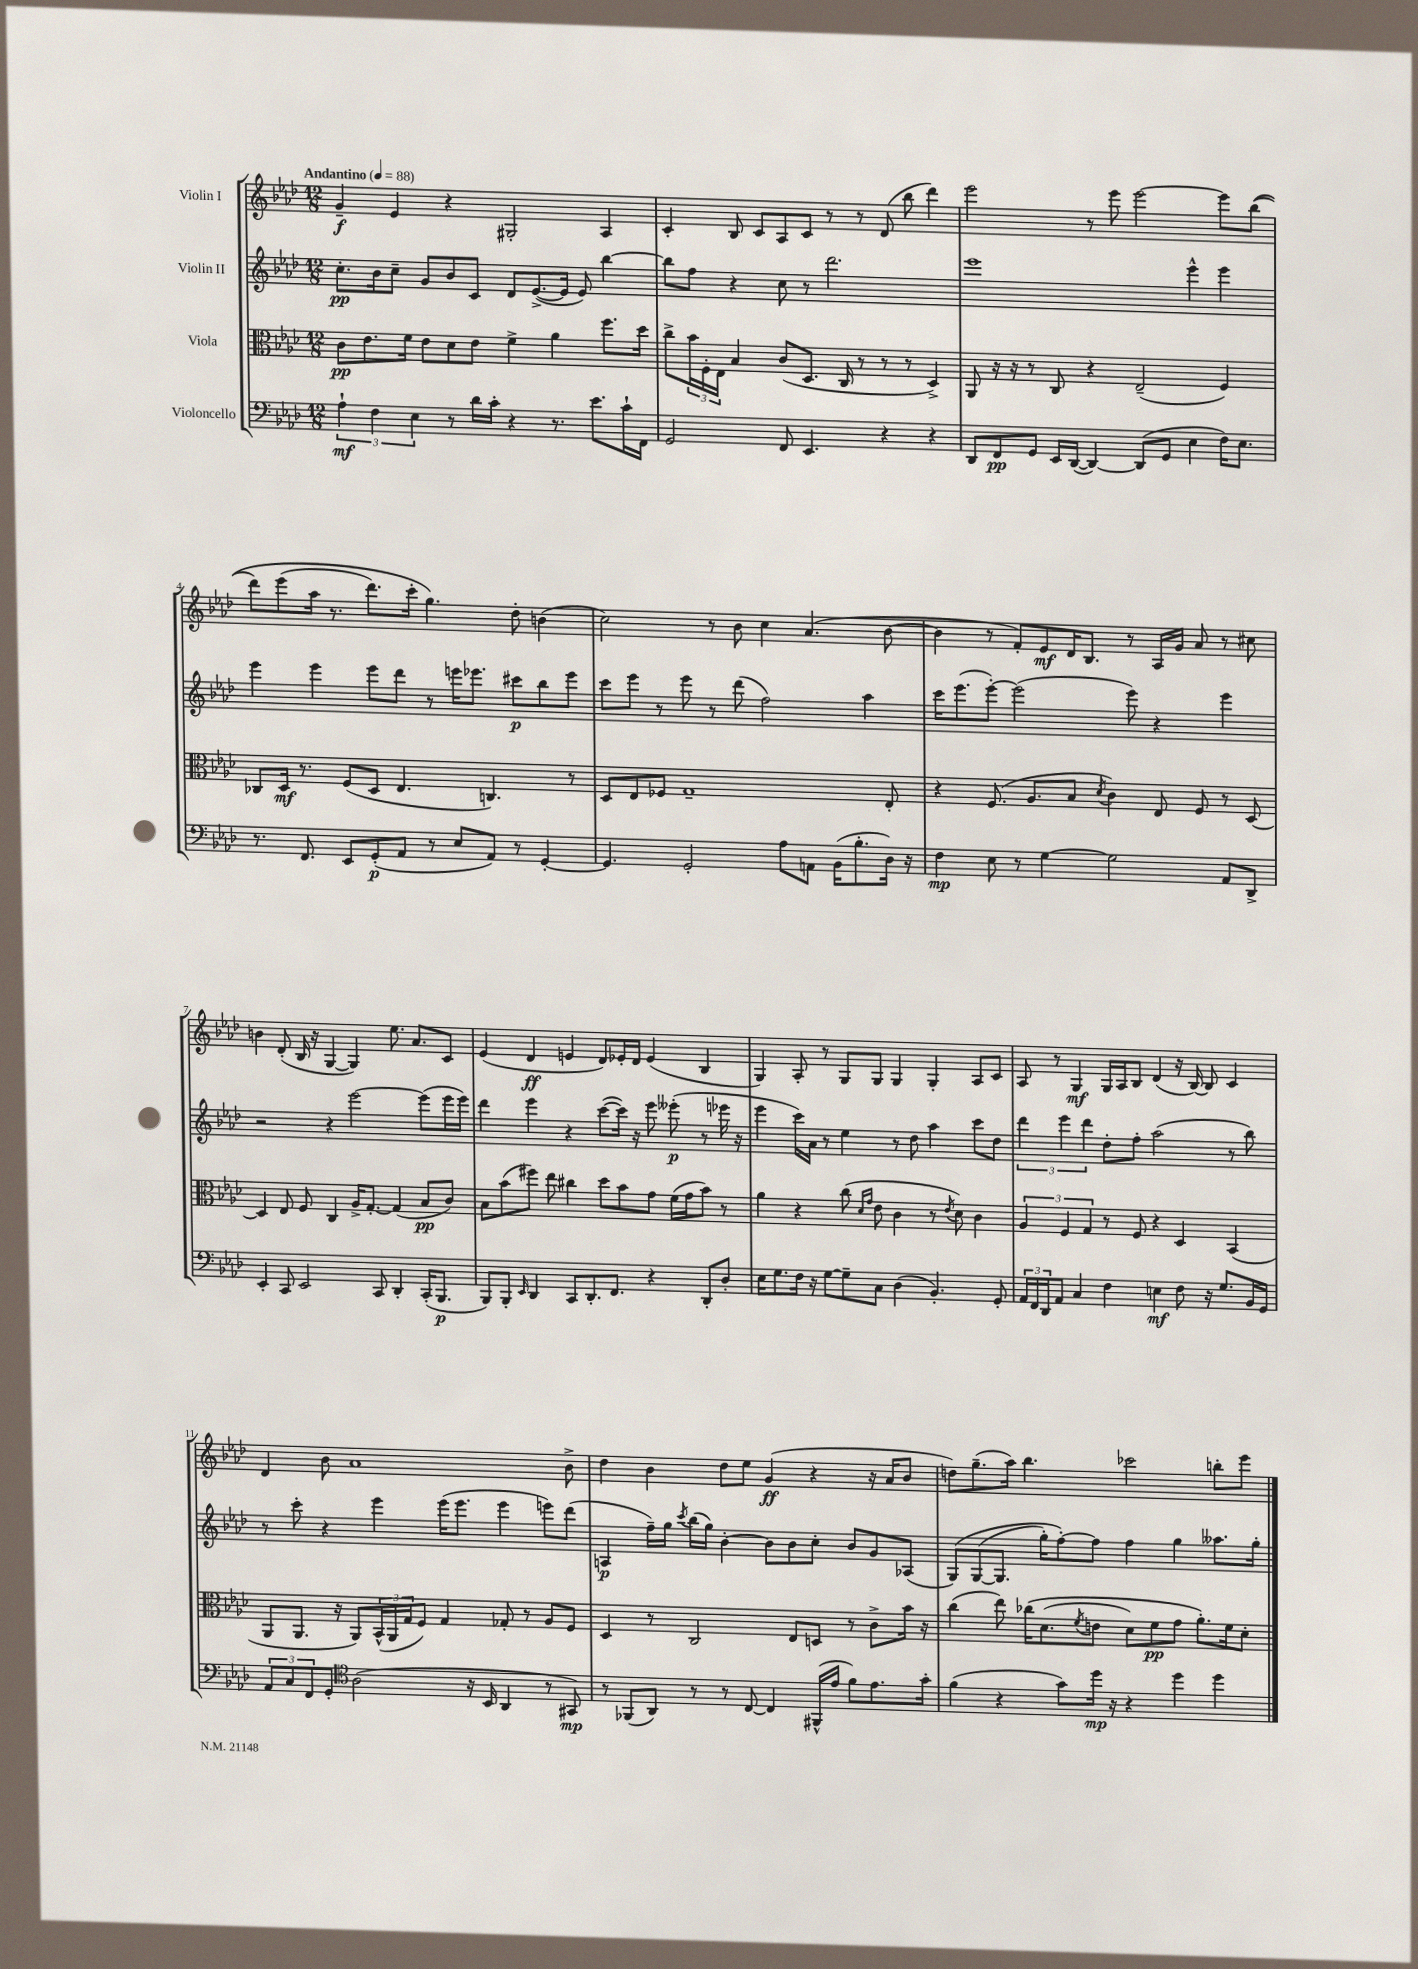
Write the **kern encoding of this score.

**kern	**dynam	**kern	**dynam	**kern	**dynam	**kern	**dynam
*part4	*part4	*part3	*part3	*part2	*part2	*part1	*part1
*staff4	*staff4	*staff3	*staff3	*staff2	*staff2	*staff1	*staff1
*I"Violoncello	*	*I"Viola	*	*I"Violin II	*	*I"Violin I	*
*clefF4	*	*clefC3	*	*clefG2	*	*clefG2	*
*k[b-e-a-d-]	*	*k[b-e-a-d-]	*	*k[b-e-a-d-]	*	*k[b-e-a-d-]	*
*M12/8	*	*M12/8	*	*M12/8	*	*M12/8	*
*MM88	*	*MM88	*	*MM88	*	*MM88	*
=1	=1	=1	=1	=1	=1	=1	=1
!	!	!	!	!	!	!LO:TX:a:B:t=Andantino	!
6A-`\	mf	8c\L	pp	8.cc'\L	pp	4g~/	f
.	.	8.e-\	.	.	.	.	.
6F\	.	.	.	.	.	.	.
.	.	.	.	16b-\k	.	.	.
.	.	.	.	8cc~\J	.	4e-/	.
.	.	16f\Jk	.	.	.	.	.
6E-\	.	.	.	.	.	.	.
.	.	8e-\L	.	8g/L	.	.	.
8r	.	8d-\	.	8b-/	.	4r	.
16d-\LL	.	8e-\J	.	8c/J	.	.	.
16c'\JJ	.	.	.	.	.	.	.
4r	.	4f^\	.	8d-/L	.	2G#X'/	.
.	.	.	.	([8.e-^/	.	.	.
8.r	.	4a-\	.	.	.	.	.
.	.	.	.	16e-/Jk]	.	.	.
.	.	.	.	8e-/)	.	.	.
8.e-\L	.	.	.	.	.	.	.
.	.	8.ff\L	.	[4bb-\	.	4A-/	.
16c`\L	.	.	.	.	.	.	.
16FF\JJ	.	16dd-\Jk	.	.	.	.	.
=2	=2	=2	=2	=2	=2	=2	=2
2GG/	.	8cc^\L	.	8bb-\L]	.	4c'/	.
.	.	24b-\L	.	8ff\J	.	.	.
.	.	24F'\	.	.	.	.	.
.	.	24E-\JJ	.	.	.	.	.
.	.	4B-/	.	4r	.	8B-/	.
.	.	.	.	.	.	8c/L	.
8FF/	.	(8c/L	.	8cc\	.	8A-/	.
4.EE-/	.	8.D-/J	.	8r	.	8c/J	.
.	.	.	.	2.ddd-\	.	8r	.
.	.	16C/	.	.	.	.	.
.	.	8r	.	.	.	8r	.
4r	.	8r	.	.	.	(8d-/	.
.	.	8r	.	.	.	8bb-\	.
4r	.	4D-^/)	.	.	.	4ddd-\)	.
=3	=3	=3	=3	=3	=3	=3	=3
8DD-/L	.	8AA-/	.	1eee-	.	2eee-\	.
8FF/	pp	16r	.	.	.	.	.
.	.	16r	.	.	.	.	.
8GG/J	.	8r	.	.	.	.	.
16EE-/LL	.	8C/	.	.	.	.	.
([16DD-/JJ	.	.	.	.	.	.	.
4DD-/_)	.	4r	.	.	.	8r	.
.	.	.	.	.	.	8eee-\	.
(8DD-/L]	.	(2E-~/	.	.	.	[2eee-\	.
8GG/J	.	.	.	.	.	.	.
4E-\	.	.	.	4eee-^^\	.	.	.
16F\KL)	.	4F/)	.	4eee-\	.	8eee-\L]	.
8.E-\J	.	.	.	.	.	.	.
.	.	.	.	.	.	((8bb-\J	.
!!LO:LB:g=z
=4	=4	=4	=4	=4	=4	=4	=4
8.r	.	8C-X/L	.	4eee-\	.	8ddd-\L)	.
.	.	16D-/Jk	mf	.	.	(8eee-\	.
8.FF/	.	8.r	.	.	.	.	.
.	.	.	.	4eee-\	.	16aa-\Jk	.
.	.	.	.	.	.	8.r	.
8EE-/L	.	(8F/L	.	.	.	.	.
(8GG'/	p	8D-/J	.	8eee-\L	.	8.ddd-\L)	.
8AA-/J	.	4.E-/	.	8ddd-\J	.	.	.
.	.	.	.	.	.	16ccc'\Jk	.
8r	.	.	.	8r	.	4.gg\)	.
8E-/L	.	.	.	16eeen\KL	.	.	.
.	.	.	.	8.eee-X\J	.	.	.
8AA-/J)	.	4.Cn/)	.	.	.	.	.
8r	.	.	.	8ccc#X\L	p	8dd-'\	.
[4GG'/	.	.	.	8bb-\	.	(4bn\	.
.	.	8r	.	8eee-\J	.	.	.
=5	=5	=5	=5	=5	=5	=5	=5
4.GG/]	.	8D-/L	.	8ccc\L	.	2cc\)	.
.	.	8E-/	.	8eee-\J	.	.	.
.	.	8F-X/J	.	8r	.	.	.
2GG'/	.	1G~	.	8eee-\	.	.	.
.	.	.	.	8r	.	8r	.
.	.	.	.	(8ddd-\	.	8b-\	.
.	.	.	.	2ff\)	.	4cc\	.
8A-\L	.	.	.	.	.	.	.
8AAn\J	.	.	.	.	.	(4.a-/	.
(16BB-\KL	.	.	.	.	.	.	.
8.B-'\	.	.	.	.	.	.	.
.	.	.	.	4aa-\	.	.	.
16D-\Jk)	.	8E-'/	.	.	.	[8b-\	.
16r	.	.	.	.	.	.	.
=6	=6	=6	=6	=6	=6	=6	=6
4F\	mp	4r	.	16ccc\KL	.	4b-\]	.
.	.	.	.	(8.eee-\	.	.	.
8E-\	.	(8.F/	.	[8eee-'\J)	.	8r	.
8r	.	.	.	(2eee-\]	.	8f'/L)	.
.	.	8.A-/L	.	.	.	.	.
[4G\	.	.	.	.	.	8e-/	mf
.	.	8B-/J	.	.	.	16d-/K	.
.	.	.	.	.	.	8.B-/J	.
.	.	8qd-/	.	.	.	.	.
2G\]	.	4c\)	.	.	.	.	.
.	.	.	.	8eee-\)	.	8r	.
.	.	8E-/	.	4r	.	16A-/LL	.
.	.	.	.	.	.	16g/JJ	.
.	.	8F/	.	.	.	8a-/	.
8AA-/L	.	8r	.	4eee-\	.	8r	.
8DD-^/J	.	[8D-/	.	.	.	8cc#X\	.
!!LO:LB:g=z
=7	=7	=7	=7	=7	=7	=7	=7
4EE-'/	.	4D-/]	.	2r	.	4bn\	.
8CC/	.	8E-/	.	.	.	(8d-'/	.
2EE-/	.	8F/	.	.	.	16B-/	.
.	.	.	.	.	.	16r	.
.	.	4C/	.	4r	.	[4G/	.
.	.	16A-^/KL	.	[2eee-\	.	4G/])	.
.	.	[8.G'/J	.	.	.	.	.
8CC/	.	.	.	.	.	.	.
4DD-'/	.	(4G/]	.	.	.	8.ee-\	.
.	.	.	.	.	.	8.a-/L	.
(16CC'/KL	.	8B-/L	pp	(8eee-\L]	.	.	.
8.BBB-/J	p	.	.	.	.	.	.
.	.	8c/J)	.	16eee-\L	.	8c/J	.
.	.	.	.	16eee-\JJ)	.	.	.
=8	=8	=8	=8	=8	=8	=8	=8
8BBB-/L)	.	8B-\L	.	4ddd-\	.	(4e-/	.
8BBB-'/J	.	(8b-\	.	.	.	.	.
16qqEE-/	.	.	.	.	.	.	.
4DD-/	.	8ff#X\J)	.	4eee-\	.	4d-/	ff
.	.	8ee-\	.	.	.	.	.
8CC/L	.	4cc#X\	.	4r	.	4en/	.
8.DD-'/	.	.	.	.	.	.	.
.	.	8dd-\L	.	([8ccc\L	.	8d-/L)	.
8.FF/J	.	.	.	.	.	.	.
.	.	8b-\	.	16ccc\Jk])	.	16e-X'/L	.
.	.	.	.	16r	.	16d-/JJ	.
4r	.	8g\J	.	8eee-\	.	(4e-/	.
.	.	(16f\LL	.	(8eee--X'\	p	.	.
.	.	16g\J	.	.	.	.	.
8DD-'/L	.	8b-\J)	.	8r	.	4B-/	.
8D-'/J	.	8r	.	16eee-X\	.	.	.
.	.	.	.	16r	.	.	.
=9	=9	=9	=9	=9	=9	=9	=9
16E-\KL	.	4a-\	.	4eee-\	.	4G/)	.
8.G\	.	.	.	.	.	.	.
16F\Jk	.	4r	.	16ccc\LL)	.	8A-'/	.
16r	.	.	.	16a-\JJ	.	.	.
[8G\L	.	.	.	8r	.	8r	.
8G~\]	.	(8cc\	.	4ee-\	.	8G/L	.
.	.	16qqd-/LL	.	.	.	.	.
.	.	16qqg/JJ	.	.	.	.	.
8C\J	.	8e-\	.	.	.	8G/J	.
(4D-\	.	4c\	.	8r	.	4G/	.
.	.	.	.	8dd-\	.	.	.
4.BB-'/)	.	8r	.	4aa-\	.	4G'/	.
.	.	8qe-/	.	.	.	.	.
.	.	8d-\)	.	.	.	.	.
.	.	4c\	.	8ccc\L	.	8A-/L	.
8GG'/	.	.	.	8dd-\J	.	8c/J	.
=10	=10	=10	=10	=10	=10	=10	=10
24AA-/LL	.	6A-/	.	6ddd-\	.	8A-/	.
24FF/	.	.	.	.	.	.	.
24DD-/J	.	.	.	.	.	.	.
8AA-/J	.	.	.	.	.	8r	.
.	.	6F/	.	6eee-\	.	.	.
4C/	.	.	.	.	.	4G/	mf
.	.	6G/	.	6ddd-\	.	.	.
4F\	.	8r	.	8dd-'\L	.	16G/LL	.
.	.	.	.	.	.	16A-/J	.
.	.	8F/	.	8ff'\J	.	8B-/J	.
4En\	mf	4r	.	(2aa-\	.	(4d-/	.
8F\	.	4D-/	.	.	.	16r	.
.	.	.	.	.	.	[16B-/)	.
16r	.	.	.	.	.	8B-/]	.
8.G/L	.	.	.	.	.	.	.
.	.	(4BB-/	.	8r	.	4c/	.
16BB-/L	.	.	.	8bb-\)	.	.	.
16GG/JJ	.	.	.	.	.	.	.
!!LO:LB:g=z
=11	=11	=11	=11	=11	=11	=11	=11
12AA-/L	.	8AA-/L	.	8r	.	4d-/	.
12C/	.	.	.	.	.	.	.
.	.	8.AA-/J	.	8ccc'\	.	.	.
12FF/	.	.	.	.	.	.	.
8GG'/J	.	.	.	4r	.	8b-\	.
.	.	16r	.	.	.	.	.
*clefC4	*	*	*	*	*	*	*
(2A-\	.	8AA-/L)	.	.	.	1a-	.
.	.	(24BB-^^/L	.	4eee-\	.	.	.
.	.	24AA-/	.	.	.	.	.
.	.	24G/J	.	.	.	.	.
.	.	8F/J)	.	.	.	.	.
.	.	4G/	.	(16eee-\KL	.	.	.
.	.	.	.	8.eee-\J	.	.	.
16r	.	.	.	.	.	.	.
16BB-/	.	.	.	.	.	.	.
4AA-/	.	8G-X'/	.	4eee-\	.	.	.
.	.	8r	.	.	.	.	.
8r	.	8A-/L	.	8eeen\L)	.	.	.
8GG#X/)	mp	8F/J	.	(8ddd-\J	.	8b-^\	.
=12	=12	=12	=12	=12	=12	=12	=12
8r	.	4D-/	.	4An/	p	4dd-\	.
(8FF-X/L	.	.	.	.	.	.	.
8AA-/J)	.	8r	.	16ff~\LL)	.	4b-\	.
.	.	.	.	16gg\JJ	.	.	.
.	.	.	.	8qccc/	.	.	.
8r	.	2C/	.	(16bb-\LL	.	.	.
.	.	.	.	16gg\JJ)	.	.	.
8r	.	.	.	[4b-'\	.	8dd-\L	.
[8C/	.	.	.	.	.	8ee-\J	.
4C/]	.	.	.	8b-\L]	.	(4g/	ff
.	.	8E-/L	.	8b-\	.	.	.
(16FF#X^^/LL	.	8Dn/J	.	8cc'\J	.	4r	.
16e-/JJ	.	.	.	.	.	.	.
8f\L)	.	8r	.	8b-/L	.	.	.
8.e-\	.	8c^\L	.	8g/	.	16r	.
.	.	.	.	.	.	16a-/KL	.
.	.	16b-\Jk	.	(8A-X/J	.	8b-/J	.
16g'\Jk	.	16r	.	.	.	.	.
=13	=13	=13	=13	=13	=13	=13	=13
(4f\	.	(4cc\	.	(8G/L)	.	8ddn\L)	.
.	.	.	.	([8G/	.	(8.gg~\	.
4r	.	8ee-\)	.	8.G/J]	.	.	.
.	.	.	.	.	.	16aa-\Jk)	.
.	.	(16cc-X\KL	.	.	.	4.bb-\	.
.	.	(8.d-\	.	16gg'\KL)	.	.	.
8g\L)	.	.	.	[8ff'\)	.	.	.
.	.	8qf/	.	.	.	.	.
16dd-\Jk	mp	8en\J	.	8ff\J]	.	.	.
16r	.	.	.	.	.	.	.
4r	.	8d-\L)	.	4ff\	.	2ccc-X\	.
.	.	8f\	pp	.	.	.	.
4dd-\	.	8g\J	.	4gg\	.	.	.
.	.	8.a-'\L)	.	.	.	.	.
4dd-\	.	.	.	8.aa--X\L	.	8bbn'\L	.
.	.	16f\k	.	.	.	.	.
.	.	8d-'\J	.	.	.	8eee-\J	.
.	.	.	.	16gg'\Jk	.	.	.
==	==	==	==	==	==	==	==
*-	*-	*-	*-	*-	*-	*-	*-
